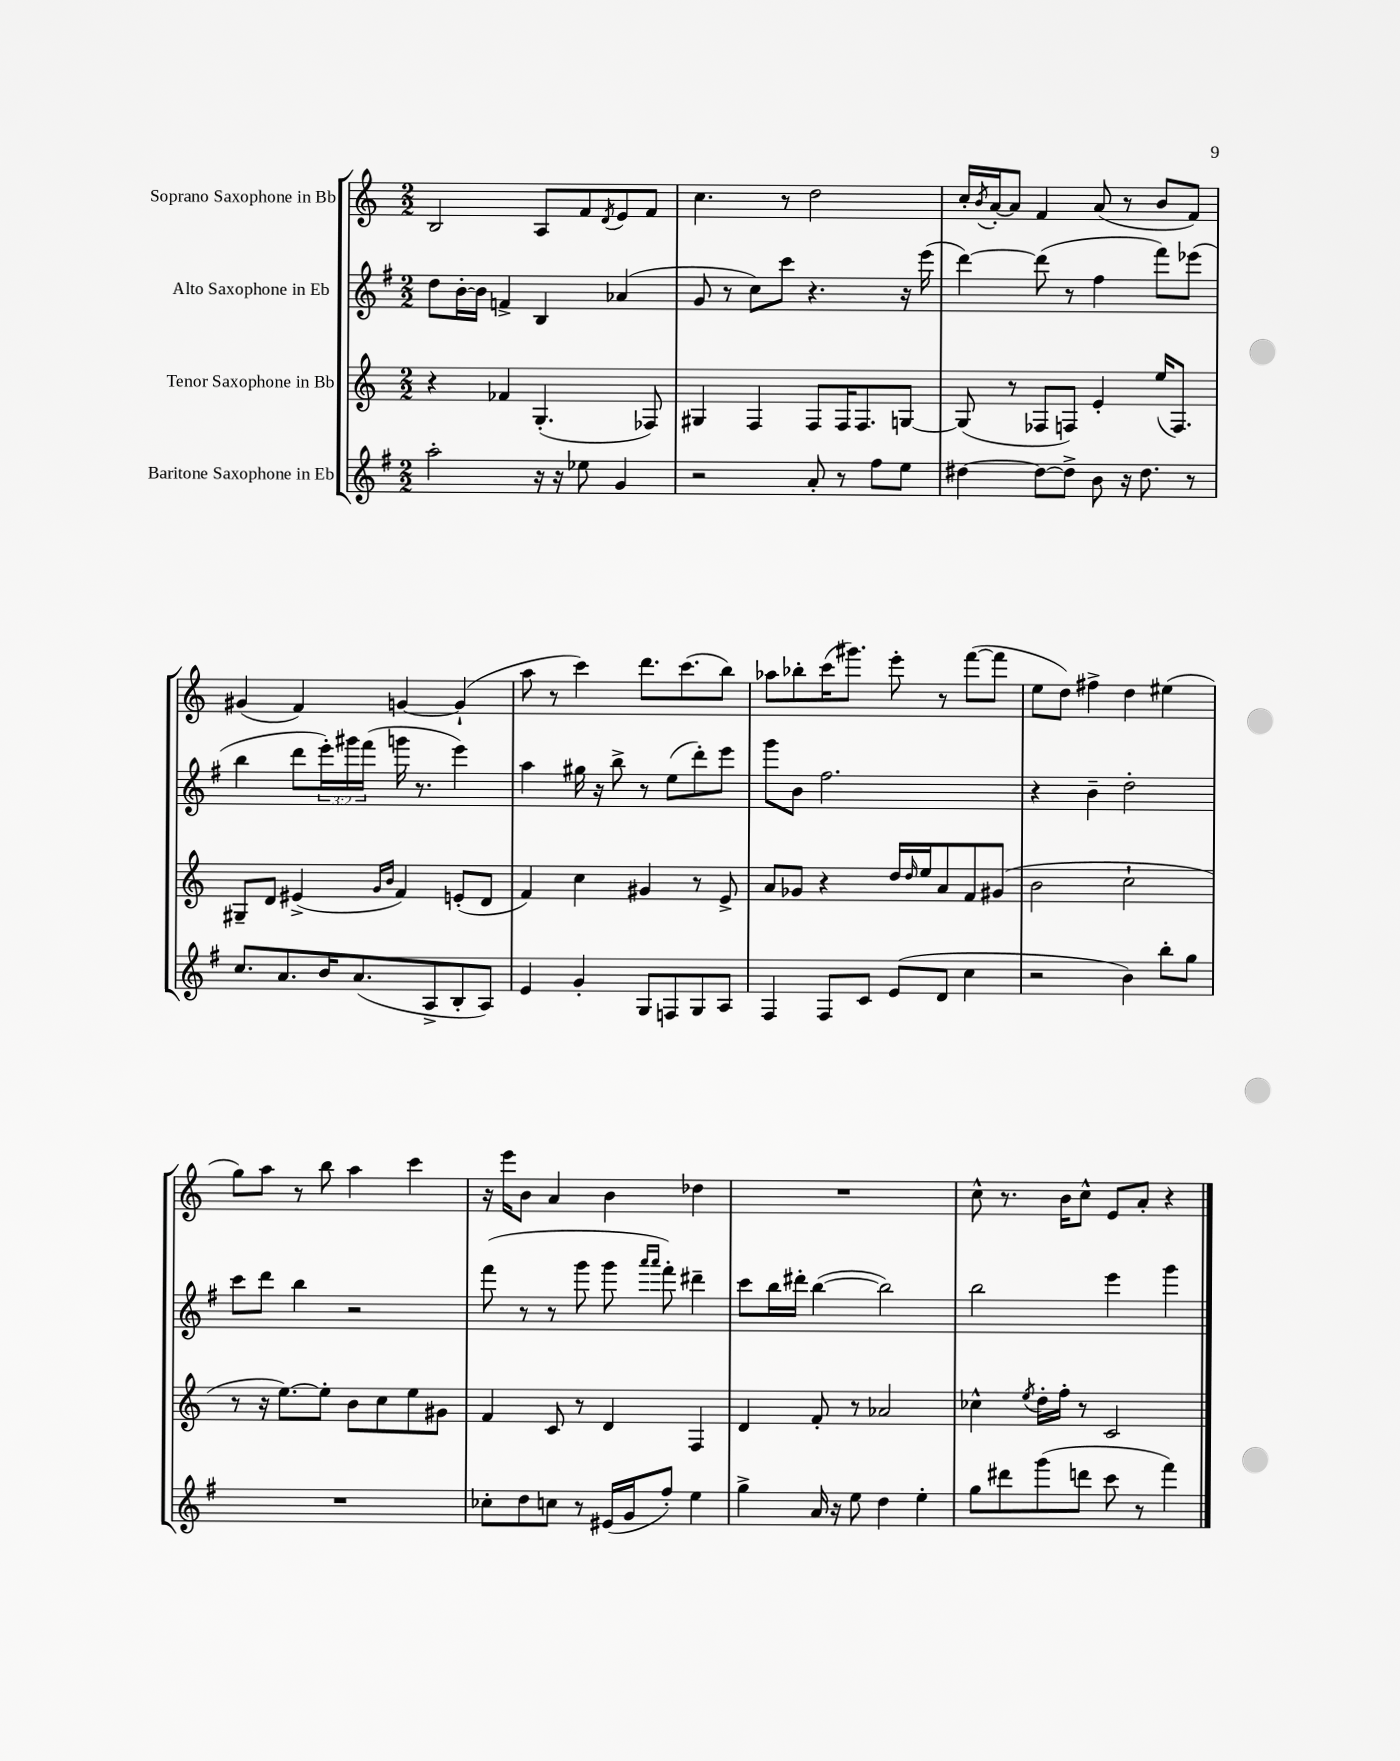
<<
\new StaffGroup <<
\new Staff = "s0" \with { instrumentName = "Soprano Saxophone in Bb" } {
    \clef treble \key c \major \numericTimeSignature \time 2/2
    b2 a8 f'8 \acciaccatura { d'8 } e'8 f'8 |
    c''4. r8 d''2 |
    c''16-. \acciaccatura { b'8 } a'16~-. a'8 f'4 a'8( r8 b'8 f'8) |
    gis'4( f'4) g'4~ g'4-!( |
    a''8 r8 c'''4) d'''8. c'''8.( b''8) |
    aes''8 bes''8-. c'''16( gis'''8.) e'''8-. r8 f'''8~( f'''8 |
    e''8 d''8) fis''4-> d''4 eis''4( |
    g''8) a''8 r8 b''8 a''4 c'''4 |
    r16 e'''16 b'8 a'4 b'4 des''4 |
    R1 |
    c''8-^ r8. b'16 c''8-^ e'8 a'8-. r4 \bar "|." |
}
\new Staff = "s1" \with { instrumentName = "Alto Saxophone in Eb" } {
    \clef treble \key g \major \numericTimeSignature \time 2/2 \override Staff.TupletNumber.text = #tuplet-number::calc-fraction-text
    d''8 b'16~-. b'16 f'4-> b4 aes'4( |
    g'8 r8 c''8) c'''8 r4. r16 e'''16( |
    d'''4~) d'''8( r8 fis''4 fis'''8) ees'''8( |
    b''4 d'''8 \tuplet 3/2 { e'''16-.) gis'''16 fis'''16( } g'''16 r8. e'''4) |
    a''4 gis''16 r16 b''8-> r8 e''8( d'''8-.) e'''8 |
    g'''8 b'8 fis''2. |
    r4 b'4-- d''2-. |
    c'''8 d'''8 b''4 r2 |
    fis'''8( r8 r8 g'''8 g'''8 \grace { a'''16 a'''16 } fis'''8-.) dis'''4-- |
    c'''8 b''16 dis'''16-. b''4~( b''2) |
    b''2 e'''4 g'''4 \bar "|." |
}
\new Staff = "s2" \with { instrumentName = "Tenor Saxophone in Bb" } {
    \clef treble \key c \major \numericTimeSignature \time 2/2
    r4 fes'4 g4.-.( fes8) |
    gis4 f4 f8 f16 f8. g8~ |
    g8( r8 fes8 f8) e'4-. e''16( f8.) |
    gis8-- d'8 eis'4->( \grace { g'16 b'16 } f'4) e'8-.( d'8 |
    f'4) c''4 gis'4 r8 e'8-> |
    a'8 ges'8 r4 d''16 \grace { d''16 } e''16 a'8 f'8 gis'8( |
    b'2 c''2-! |
    r8 r16 e''8.~) e''8-. b'8 c''8 e''8 gis'8 |
    f'4 c'8 r8 d'4 f4 |
    d'4 f'8-. r8 aes'2 |
    ces''4-^ \acciaccatura { e''8 } d''16-. f''16-. r8 c'2 \bar "|." |
}
\new Staff = "s3" \with { instrumentName = "Baritone Saxophone in Eb" } {
    \clef treble \key g \major \numericTimeSignature \time 2/2
    a''2-. r16 r16 ees''8 g'4 |
    r2 a'8-. r8 fis''8 e''8 |
    dis''4~ dis''8~ dis''8-> b'8 r16 dis''8. r8 |
    c''8. a'8. b'16 a'8.( a8-> b8-. a8) |
    e'4 g'4-. g8 f8 g8 a8 |
    fis4 fis8 c'8 e'8( d'8 c''4 |
    r2 b'4) b''8-. g''8 |
    R1 |
    ces''8-. d''8 c''8 r8 eis'16( g'16 fis''8-.) e''4 |
    g''4-> a'16 r16 e''8 d''4 e''4-. |
    g''8 dis'''8 g'''8( d'''8 c'''8 r8 fis'''4) \bar "|." |
}
>>
>>
\layout { \context { \Score \remove "Bar_number_engraver" } }
